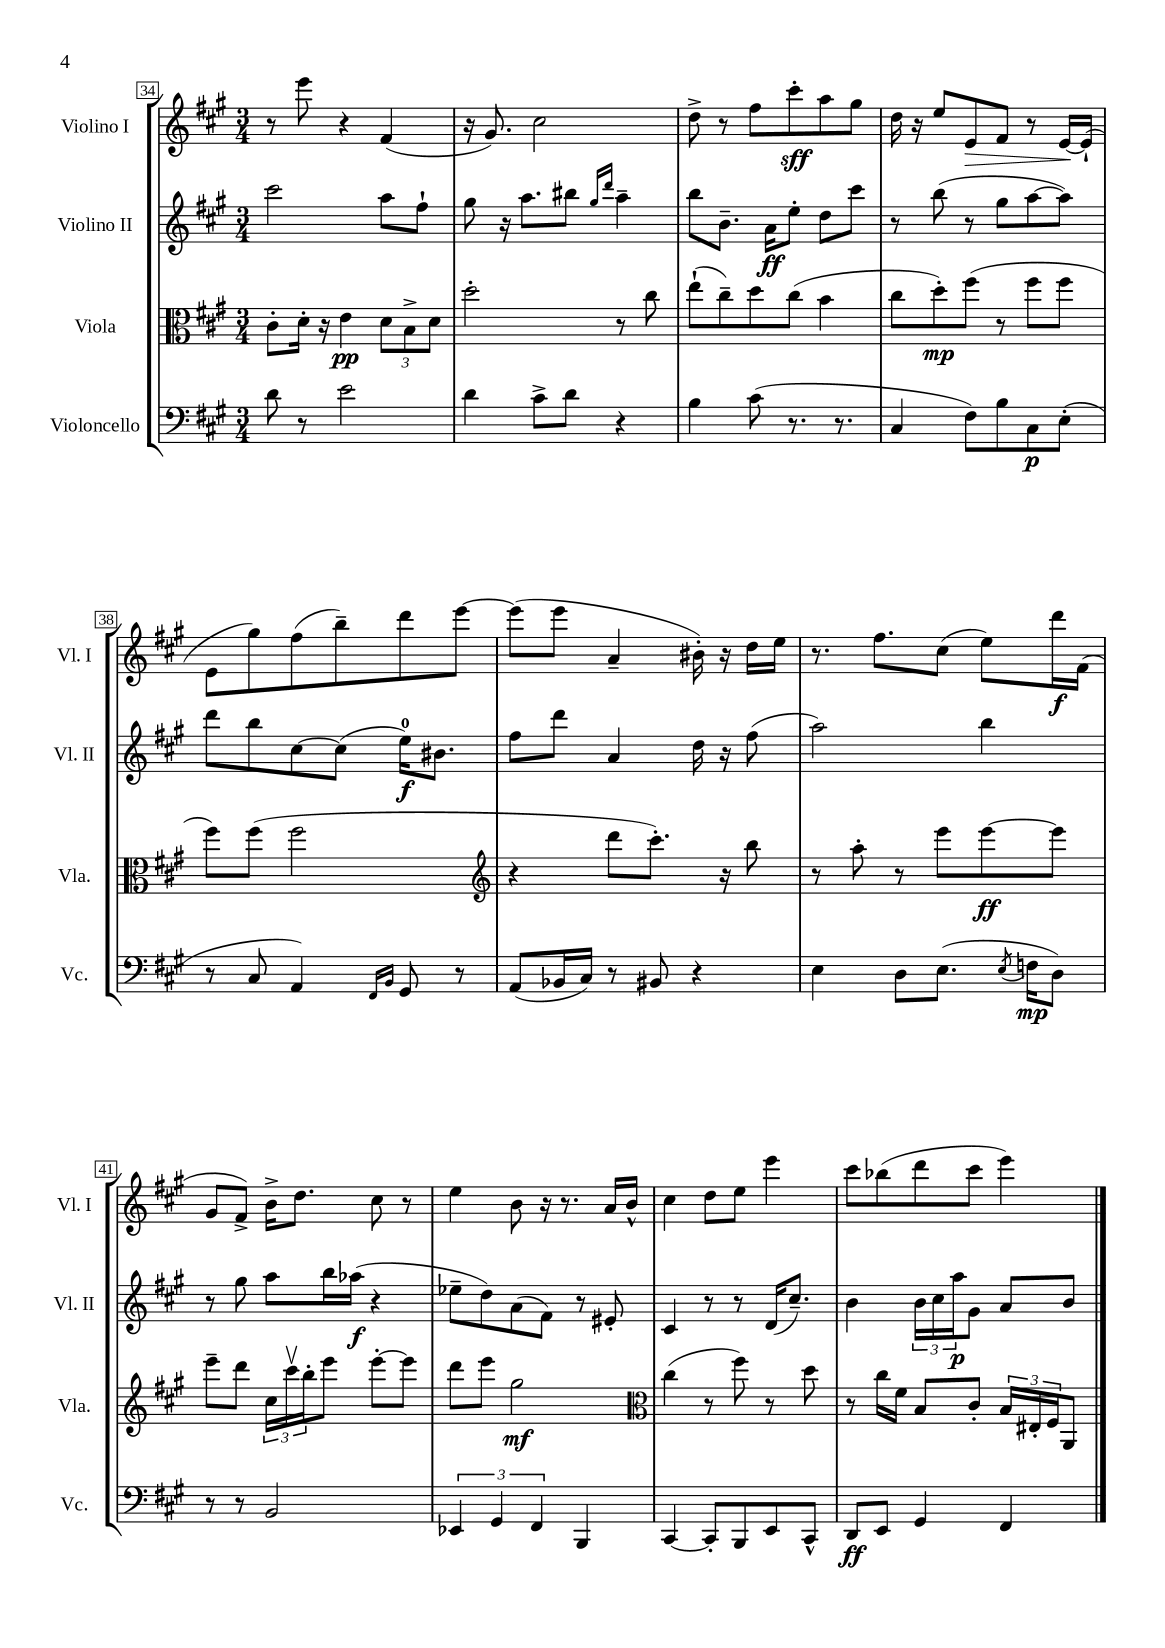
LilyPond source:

<<
\new StaffGroup <<
\new Staff = "s0" \with { instrumentName = "Violino I" shortInstrumentName = "Vl. I" } {
    \clef treble \key a \major \numericTimeSignature \time 3/4
    r8 e'''8 r4 fis'4( |
    r16 gis'8.) cis''2 |
    d''8-> r8 fis''8 cis'''8-.\sff a''8 gis''8 |
    d''16 r16 e''8 e'8\> fis'8 r8 e'16~\! e'16-!( |
    e'8 gis''8) fis''8( b''8--) d'''8 e'''8~ |
    e'''8( e'''8 a'4-- bis'16-.) r16 d''16 e''16 |
    r8. fis''8. cis''8( e''8) d'''16\f fis'16( |
    gis'8 fis'8->) b'16-> d''8. cis''8 r8 |
    e''4 b'8 r16 r8. a'16 b'16-^ |
    cis''4 d''8 e''8 e'''4 |
    cis'''8 bes''8( d'''8 cis'''8 e'''4) \bar "|." |
}
\new Staff = "s1" \with { instrumentName = "Violino II" shortInstrumentName = "Vl. II" } {
    \clef treble \key a \major \numericTimeSignature \time 3/4
    cis'''2 a''8 fis''8-! |
    gis''8 r16 a''8. bis''8 \grace { gis''16 d'''16 } a''4-- |
    b''8 b'8.-- a'16\ff e''8-. d''8 cis'''8 |
    r8 b''8( r8 gis''8 a''8~ a''8) |
    d'''8 b''8 cis''8~ cis''8( e''16-0\f) bis'8. |
    fis''8 d'''8 a'4 d''16 r16 fis''8( |
    a''2) b''4 |
    r8 gis''8 a''8 b''16 aes''16\f( r4 |
    ees''8-- d''8) a'8( fis'8) r8 eis'8-. |
    cis'4 r8 r8 d'16( cis''8.--) |
    b'4 \tuplet 3/2 { b'16 cis''16 a''16\p } gis'8 a'8 b'8 \bar "|." |
}
\new Staff = "s2" \with { instrumentName = "Viola" shortInstrumentName = "Vla." } {
    \clef alto \key a \major \numericTimeSignature \time 3/4
    cis'8-. d'16-. r16 e'4\pp \tuplet 3/2 { d'8 b8-> d'8 } |
    d''2-. r8 cis''8 |
    e''8-!( cis''8--) d''8 cis''8( b'4 |
    cis''8 d''8-.\mp) fis''8( r8 fis''8 fis''8 |
    fis''8) fis''8( fis''2 |
    \clef treble r4 d'''8 cis'''8.-.) r16 b''8 |
    r8 a''8-. r8 e'''8 e'''8~\ff e'''8 |
    e'''8-- d'''8 \tuplet 3/2 { cis''16 cis'''16\upbow b''16-. } e'''8 e'''8~-. e'''8 |
    d'''8 e'''8 gis''2\mf |
    \clef alto cis''4( r8 fis''8) r8 d''8 |
    r8 cis''16 fis'16 b8 cis'8-. \tuplet 3/2 { b16 eis16-. fis16 } a,8 \bar "|." |
}
\new Staff = "s3" \with { instrumentName = "Violoncello" shortInstrumentName = "Vc." } {
    \clef bass \key a \major \numericTimeSignature \time 3/4
    d'8 r8 e'2 |
    d'4 cis'8-> d'8 r4 |
    b4 cis'8( r8. r8. |
    cis4 fis8) b8 cis8\p e8-.( |
    r8 cis8 a,4) \grace { fis,16 b,16 } gis,8 r8 |
    a,8( bes,16 cis16) r8 bis,8 r4 |
    e4 d8 e8.( \acciaccatura { e8 } f16\mp d8) |
    r8 r8 b,2 |
    \tuplet 3/2 { ees,4 gis,4 fis,4 } b,,4 |
    cis,4~ cis,8-. b,,8 e,8 cis,8-^ |
    d,8\ff e,8 gis,4 fis,4 \bar "|." |
}
>>
>>
\layout { \context { \Score currentBarNumber = #34 \override BarNumber.stencil = #(make-stencil-boxer 0.1 0.3 ly:text-interface::print) } }
